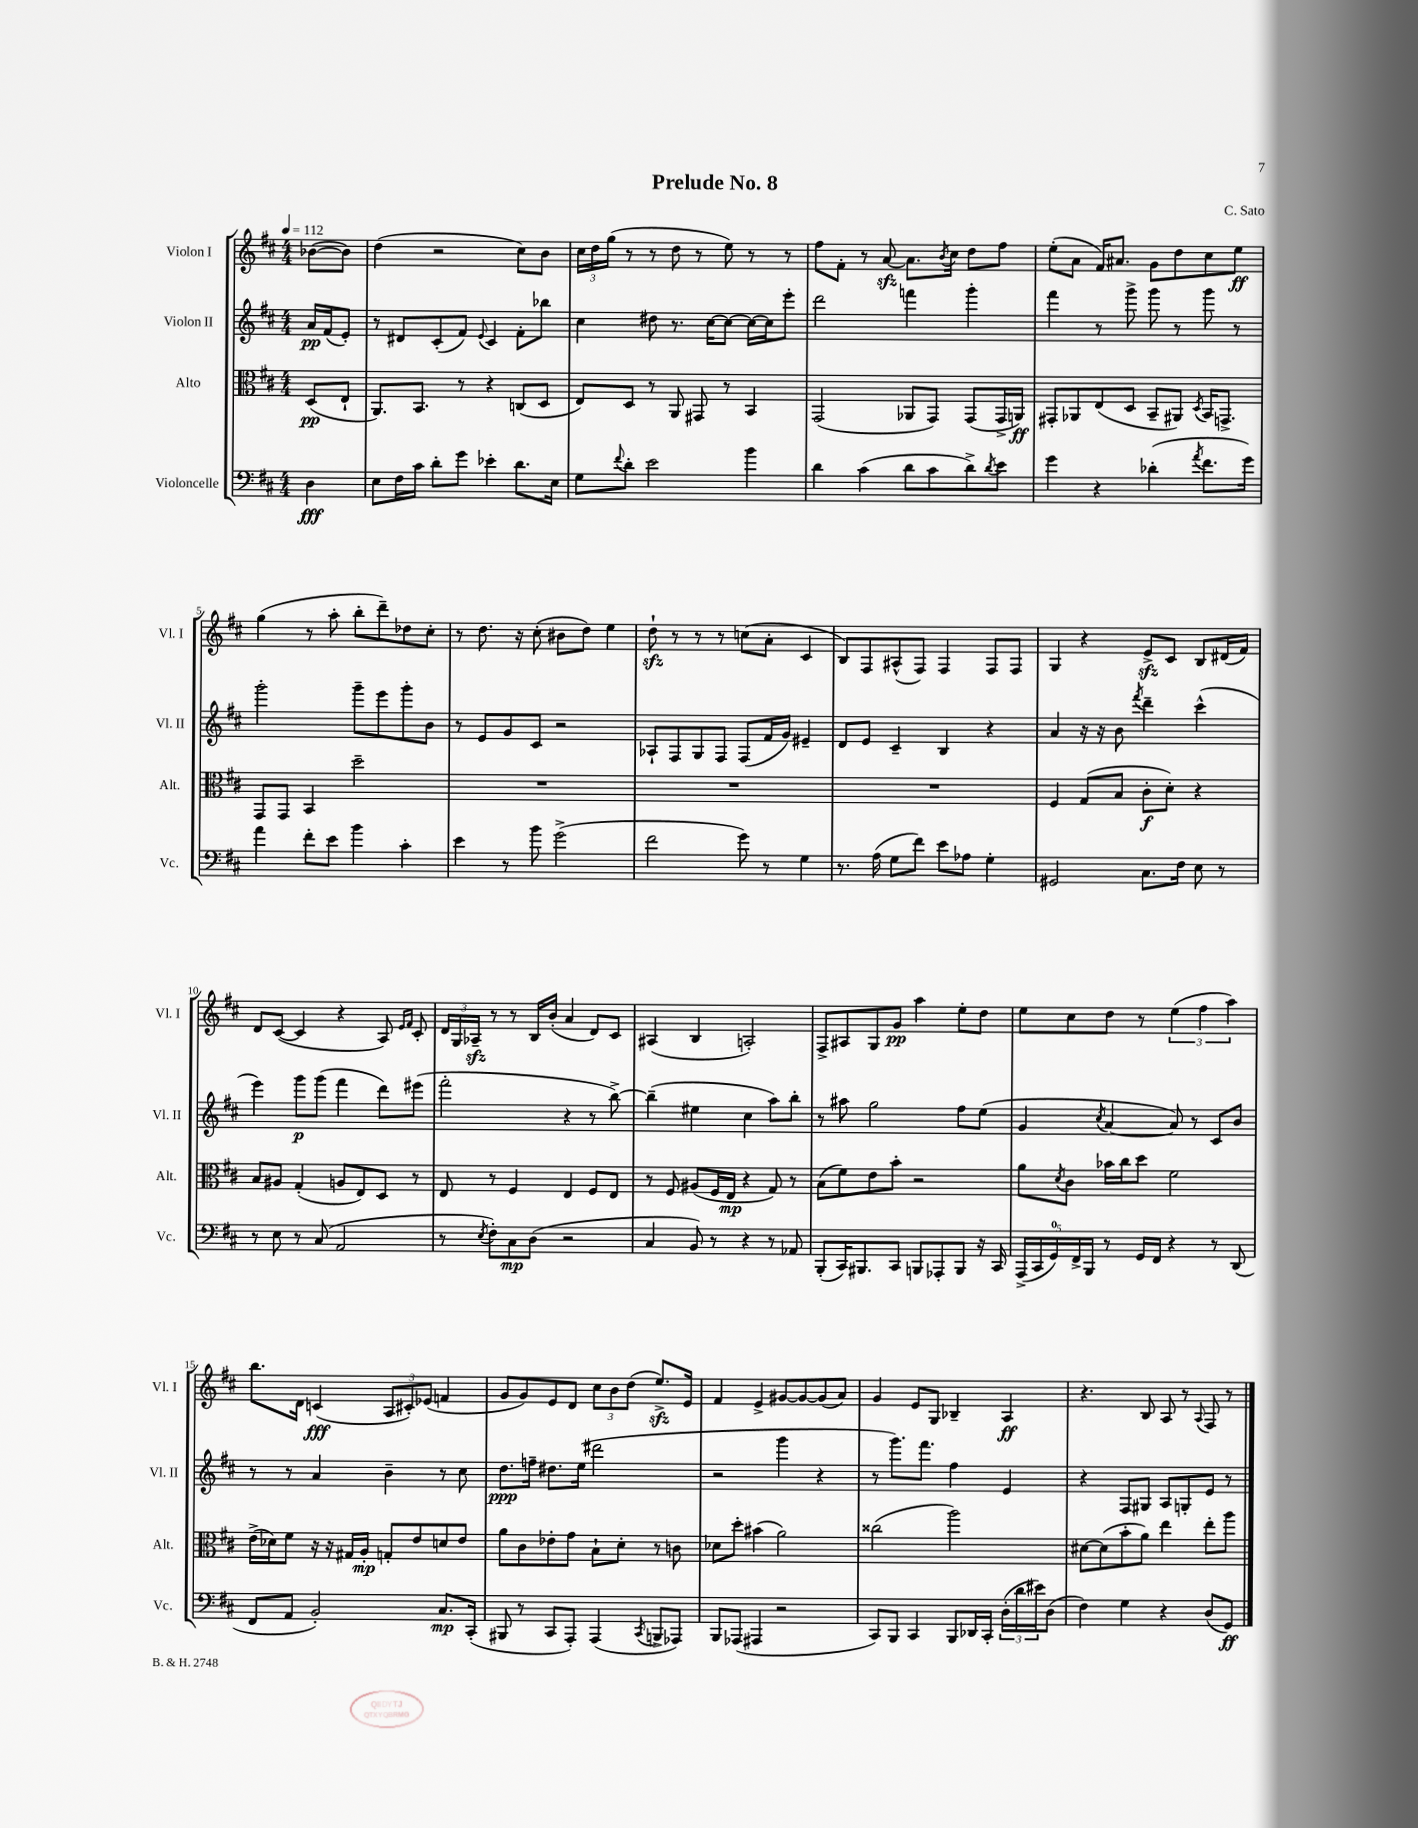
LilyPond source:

\header { title = "Prelude No. 8" composer = "C. Sato" }
<<
\new StaffGroup <<
\new Staff = "s0" \with { instrumentName = "Violon I" shortInstrumentName = "Vl. I" } {
    \clef treble \key d \major \numericTimeSignature \time 4/4 \partial 4 \tempo 4 = 112
    bes'8~( bes'8) |
    d''4( r2 cis''8) b'8 |
    \tuplet 3/2 { cis''16 d''16 g''16( } r8 r8 d''8 r8 e''8) r8 r8 |
    fis''8 fis'8-. r8 a'8~\sfz a'8. \acciaccatura { b'8 } cis''16 d''8 fis''8 |
    e''8-.( a'8 fis'16) ais'8. g'8 d''8 cis''8 e''8\ff |
    g''4( r8 a''8-. b''8-. d'''8--) des''8 cis''8-. |
    r8 d''8. r16 cis''8-.( bis'8 d''8) e''4 |
    d''8-!\sfz r8 r8 r8 c''8( a'8-. cis'4 |
    b8) fis8 ais8-^( fis8) fis4 fis8 fis8 |
    g4 r4 e'8->\sfz cis'8 b8 dis'16( fis'16) |
    d'8 cis'8~( cis'4 r4 a8) \grace { e'16 fis'16 } cis'8-. |
    \tuplet 3/2 { d'16 g16 aes16--\sfz } r8 r8 b16 b'16-.( a'4 d'8) cis'8 |
    ais4( b4 a2-.) |
    fis8-> ais8 g8 g'8\pp a''4 e''8-. d''8 |
    e''8 cis''8 d''8 r8 \tuplet 3/2 { e''4( fis''4 a''4) } |
    b''8. d'16 c'4\fff( \tuplet 3/2 { a8 cis'8-.) ees'8( } f'4 |
    g'8 g'8) e'8 d'8 \tuplet 3/2 { cis''8 b'8 d''8( } e''8.->\sfz) e'16 |
    fis'4 e'4-> gis'8~ gis'8~ gis'8( a'8) |
    g'4 e'8 g8 bes4-- a4\ff |
    r4. b8 a8 r8 \appoggiatura { a8 } fis8 r8 \bar "|." |
}
\new Staff = "s1" \with { instrumentName = "Violon II" shortInstrumentName = "Vl. II" } {
    \clef treble \key d \major \numericTimeSignature \time 4/4 \partial 4
    a'16\pp fis'16( e'8-.) |
    r8 dis'8 cis'8-.( fis'8) \appoggiatura { e'8 } cis'4 fis'8-. bes''8 |
    cis''4 dis''8 r8. cis''16~ cis''8~ cis''16~ cis''16 e'''8-. |
    d'''2 f'''4 g'''4-. |
    fis'''4 r8 g'''8-> g'''8 r8 g'''8 r8 |
    g'''2-. g'''8-- e'''8 g'''8-. b'8 |
    r8 e'8 g'8 cis'8 r2 |
    aes8-! fis8 g8 fis8 fis8( fis'16 g'16) eis'4-- |
    d'8 e'8 cis'4-- b4 r4 |
    a'4 r16 r16 b'8 \acciaccatura { fis'''8 } d'''4-- cis'''4-^( |
    e'''4) g'''8\p g'''8( fis'''4 d'''8) eis'''8( |
    fis'''2-. r4 r8 b''8~->) |
    b''4--( eis''4 cis''4 a''8) b''8-. |
    r8 ais''8 g''2 fis''8 e''8( |
    g'4 \acciaccatura { cis''8 } a'4~ a'8) r8 cis'8 b'8 |
    r8 r8 a'4 b'4-- r8 cis''8 |
    d''8.\ppp f''16-- dis''8. e''16( dis'''2 |
    r2 g'''4 r4 |
    r8 g'''8.) fis'''8. fis''4 e'4 |
    r4 fis8 gis8 a8 g8-. e'8 r8 \bar "|." |
}
\new Staff = "s2" \with { instrumentName = "Alto" shortInstrumentName = "Alt." } {
    \clef alto \key d \major \numericTimeSignature \time 4/4 \partial 4
    d8\pp( e8-! |
    a,8.) b,8. r8 r4 c8( d8 |
    e8) d8 r8 a,8 gis,8 r8 b,4 |
    g,2( aes,8 g,8) g,8( g,16-> a,16\ff) |
    gis,8-. aes,8 e8( d8 b,8-- ais,8) \acciaccatura { d8 } b,16 g,8.-> |
    g,8 g,8 b,4 d''2-- |
    R1 |
    R1 |
    R1 |
    fis4 g8( b8 cis'8-.\f d'8-.) r4 |
    b8 ais8 g4-.( a8 e8) d8 r8 |
    e8 r8 fis4 e4 fis8 e8 |
    r8 fis8 ais8( fis16 e16\mp r4 g8) r8 |
    b8( fis'8) e'8 b'8-. r2 |
    a'8 \acciaccatura { d'8 } cis'8 bes'16 cis''16 d''8 fis'2 |
    e'16->( des'16) fis'8 r16 r16 gis16 a16-.\mp g8-. e'8 d'8 e'8 |
    a'8 cis'8 ees'8-. g'8 b8-! d'8-. r8 c'8 |
    des'8 d''8-. bis'4( a'2) |
    cisis''2( a''2) |
    dis'8~ dis'8( b'8-. a'8) e''4 e''8-. a''8 \bar "|." |
}
\new Staff = "s3" \with { instrumentName = "Violoncelle" shortInstrumentName = "Vc." } {
    \clef bass \key d \major \numericTimeSignature \time 4/4 \partial 4
    d4\fff |
    e8 fis16 cis'16 d'8-. g'8 ees'4-. d'8. e16 |
    g8 \appoggiatura { fis'8 } d'8-. e'2 b'4 |
    d'4 cis'4( d'8 cis'8 d'8->) \acciaccatura { d'8 } e'8 |
    g'4 r4 des'4-.( \acciaccatura { a'8 } fis'8. g'16) |
    a'4 fis'8-. e'8 b'4 cis'4-. |
    e'4 r8 b'8 g'2->( |
    fis'2 g'8) r8 g4 |
    r8. a16( g8 fis'8) e'8 aes8 g4-. |
    gis,2 cis8. fis16 e8 r8 |
    r8 e8 r8 cis8( a,2 |
    r8 \acciaccatura { e8 } fis8-.) cis8\mp d8( r2 |
    cis4 b,8) r8 r4 r8 aes,8 |
    b,,8-.( cis,16) bis,,8. cis,8 b,,8 aes,,8-. b,,8 r16 cis,16 |
    \tuplet 5/4 { a,,16->( cis,16 g,16-0) fis,16-> b,,16 } r8 g,16 fis,16 r4 r8 d,8( |
    fis,8 a,8 b,2-.) cis8.\mp cis,16-.( |
    bis,,8 r8 cis,8 a,,8-.) a,,4( \acciaccatura { cis,8 } b,,8-> aes,,8) |
    b,,8 aes,,8( ais,,4 r2 |
    cis,8) b,,8 cis,4 b,,8 des,16 cis,16-. \tuplet 3/2 { d16-.( d'16 eis'16) } d8( |
    fis4) g4 r4 d8( g,8\ff) \bar "|." |
}
>>
>>
